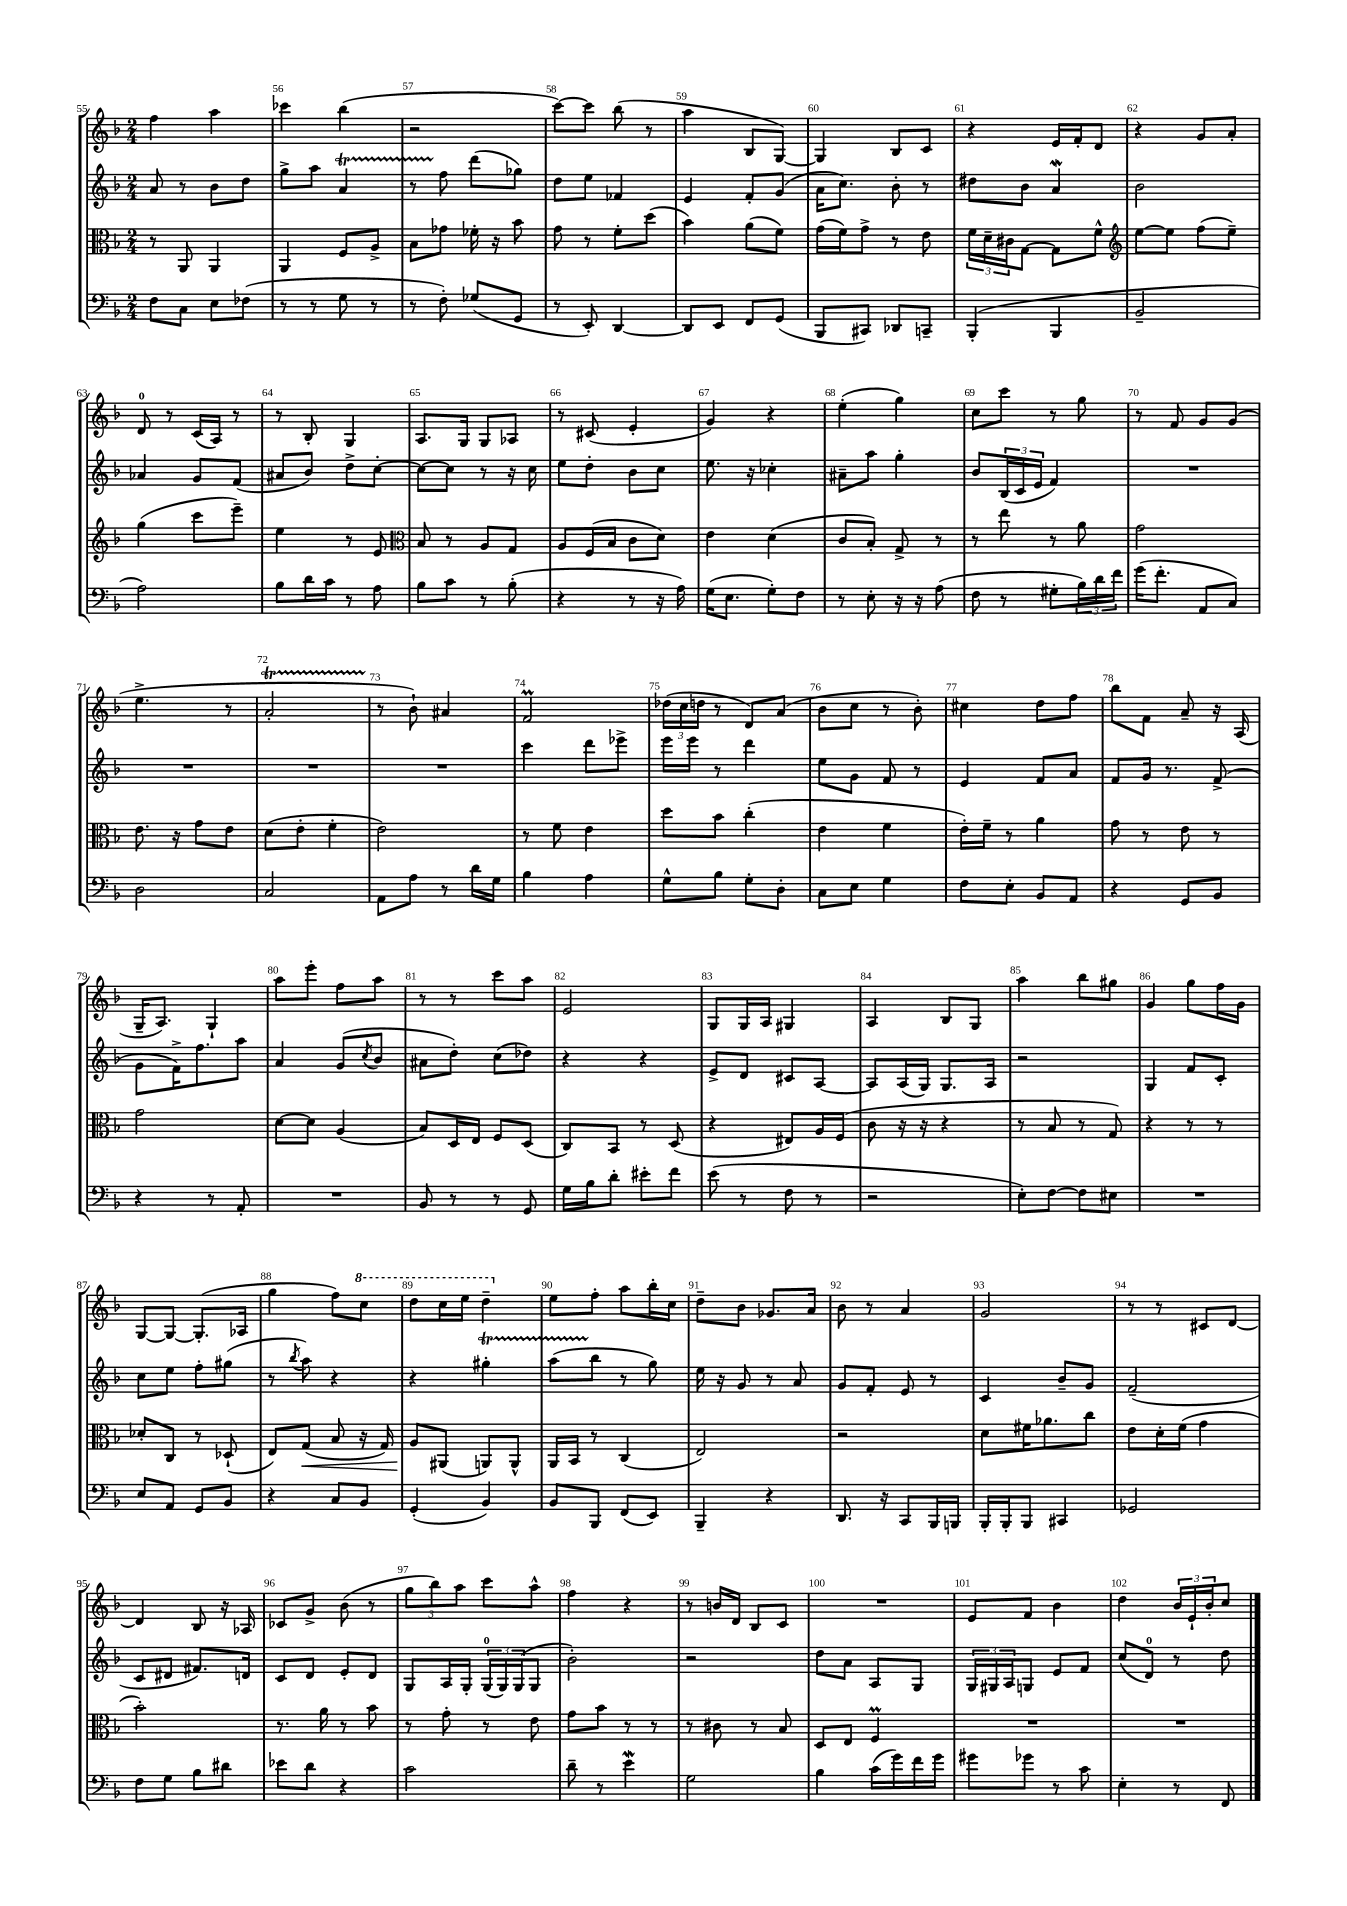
<<
\new StaffGroup <<
\new Staff = "s0" {
    \clef treble \key f \major \numericTimeSignature \time 2/4
    f''4 a''4 |
    ces'''4 bes''4( |
    r2 |
    c'''8~) c'''8 bes''8( r8 |
    a''4 bes8 g8~) |
    g4 bes8 c'8 |
    r4 e'16 f'16-. d'8 |
    r4 g'8 a'8-. |
    d'8-0 r8 c'16( a16) r8 |
    r8 bes8-. g4 |
    a8. g16 g8 aes8 |
    r8 cis'8( e'4-. |
    g'4) r4 |
    e''4-.( g''4) |
    c''8 c'''8 r8 g''8 |
    r8 f'8 g'8 g'8( |
    e''4.-> r8 |
    a'2-.\startTrillSpan |
    r8\stopTrillSpan bes'8-!) ais'4 |
    f'2\prall |
    \tuplet 3/2 { des''16( c''16 d''16 } r8 d'8) a'8( |
    bes'8 c''8 r8 bes'8-.) |
    cis''4 d''8 f''8 |
    bes''8 f'8 a'8-- r16 a16( |
    g16-- a8.) g4-! |
    a''8 e'''8-. f''8 a''8 |
    r8 r8 c'''8 a''8 |
    e'2 |
    g8 g16 a16 gis4 |
    a4 bes8 g8 |
    a''4 bes''8 gis''8 |
    g'4 g''8 f''16 g'16 |
    g8~ g8~ g8.-.( aes16 |
    g''4 f''8) \ottava #1 c'''8 |
    d'''8 c'''16 e'''16 d'''4-- \ottava #0 |
    e''8 f''8-. a''8 bes''16-. c''16 |
    d''8-- bes'8 ges'8. a'16 |
    bes'8 r8 a'4 |
    g'2 |
    r8 r8 cis'8 d'8~ |
    d'4 bes8 r16 aes16 |
    ces'8 g'8-> bes'8( r8 |
    \tuplet 3/2 { g''8 bes''8) a''8 } c'''8 a''8-^ |
    f''4 r4 |
    r8 b'16 d'16 bes8 c'8 |
    R2 |
    e'8 f'8 bes'4 |
    d''4 \tuplet 3/2 { bes'16 e'16-! bes'16-. } c''8 \bar "|." |
}
\new Staff = "s1" {
    \clef treble \key f \major \numericTimeSignature \time 2/4
    a'8 r8 bes'8 d''8 |
    g''8-> a''8 a'4\startTrillSpan |
    r8 f''8\stopTrillSpan d'''8( ges''8) |
    d''8 e''8 fes'4 |
    e'4 f'8-. g'8( |
    a'16 c''8.) bes'8-. r8 |
    dis''8 bes'8 a'4\mordent |
    bes'2 |
    aes'4 g'8 f'8( |
    ais'8 bes'8) d''8-> c''8~-. |
    c''8~ c''8 r8 r16 c''16 |
    e''8 d''8-. bes'8 c''8 |
    e''8. r16 ces''4-. |
    ais'8-- a''8 g''4-. |
    bes'8 \tuplet 3/2 { bes16( c'16 e'16 } f'4) |
    R2 |
    R2 |
    R2 |
    R2 |
    c'''4 d'''8 ees'''8-> |
    e'''16 e'''16 r8 d'''4 |
    e''8 g'8 f'8 r8 |
    e'4 f'8 a'8 |
    f'8 g'16 r8. f'8->( |
    g'8 f'16->) f''8. a''8 |
    a'4 g'8( \acciaccatura { c''8 } bes'8 |
    ais'8 d''8-.) c''8( des''8) |
    r4 r4 |
    e'8-> d'8 cis'8 a8~ |
    a8 a16( g16) g8. a16 |
    r2 |
    g4 f'8 c'8-. |
    c''8 e''8 f''8-. gis''8( |
    r8 \acciaccatura { bes''8 } a''8) r4 |
    r4 gis''4-.\startTrillSpan |
    a''8( bes''8\stopTrillSpan r8 g''8) |
    e''16 r16 g'8 r8 a'8 |
    g'8 f'8-. e'8 r8 |
    c'4 bes'8-- g'8 |
    f'2--( |
    c'8 dis'8 fis'8.) d'16 |
    c'8 d'8 e'8-. d'8 |
    g8 a16 g16-. \tuplet 3/2 { g16-0( g16) g16( } g8 |
    bes'2-.) |
    r2 |
    d''8 a'8 a8 g8 |
    \tuplet 3/2 { g16 gis16 a16 } g8 e'8 f'8 |
    c''8( d'8-0) r8 d''8 \bar "|." |
}
\new Staff = "s2" {
    \clef alto \key f \major \numericTimeSignature \time 2/4
    r8 a,8 a,4 |
    a,4 f8 a8-> |
    bes8 ges'8 fes'16-. r16 bes'8 |
    g'8 r8 f'8-. d''8( |
    bes'4) a'8( f'8) |
    g'16( f'16) g'8-> r8 e'8 |
    \tuplet 3/2 { f'16 d'16-- cis'16 } g8~ g8 f'8-^ |
    \clef treble e''8~ e''8 f''8( e''8--) |
    g''4( c'''8 e'''8--) |
    e''4 r8 e'8 |
    \clef alto bes8 r8 a8 g8 |
    a8 f16( bes16 c'8 d'8) |
    e'4 d'4( |
    c'8 bes8-.) g8-> r8 |
    r8 e''8 r8 a'8 |
    g'2 |
    e'8. r16 g'8 e'8 |
    d'8( e'8-. f'4-. |
    e'2) |
    r8 f'8 e'4 |
    d''8 bes'8 c''4-.( |
    e'4 f'4 |
    e'16-.) f'16-- r8 a'4 |
    g'8 r8 e'8 r8 |
    g'2 |
    d'8~ d'8 a4( |
    bes8) d16 e16 f8 d8( |
    c8) bes,8 r8 d8( |
    r4 eis8) a16 f16( |
    c'8 r16 r16 r4 |
    r8 bes8 r8 g8) |
    r4 r8 r8 |
    des'8-. c8 r8 des8-!( |
    e8) g8\<( bes8 r16 g16) |
    a8\! ais,8( a,8) a,8-^ |
    a,16 bes,16 r8 c4( |
    e2) |
    r2 |
    d'8 fis'16 aes'8. c''8 |
    e'8 d'16-. f'16( g'4 |
    bes'2-.) |
    r8. a'16 r8 bes'8 |
    r8 g'8-. r8 e'8 |
    g'8 bes'8 r8 r8 |
    r8 cis'8 r8 bes8 |
    d8 e8 f4\prall |
    R2 |
    R2 \bar "|." |
}
\new Staff = "s3" {
    \clef bass \key f \major \numericTimeSignature \time 2/4
    f8 c8 e8 fes8( |
    r8 r8 g8 r8 |
    r8 f8-.) ges8( g,8 |
    r8 e,8-.) d,4~ |
    d,8 e,8 f,8 g,8( |
    bes,,8 cis,8) des,8 c,8-- |
    bes,,4-.( bes,,4 |
    bes,2-- |
    a2) |
    bes8 d'16 c'16 r8 a8 |
    bes8 c'8 r8 bes8-.( |
    r4 r8 r16 a16) |
    g16( e8. g8-.) f8 |
    r8 e8-. r16 r16 a8( |
    f8 r8 gis8-. \tuplet 3/2 { bes16) d'16 f'16 } |
    g'16( f'8.-. a,8 c8) |
    d2 |
    c2 |
    a,8 a8 r8 d'16 g16 |
    bes4 a4 |
    g8-^ bes8 g8-. d8-. |
    c8 e8 g4 |
    f8 e8-. bes,8 a,8 |
    r4 g,8 bes,8 |
    r4 r8 a,8-. |
    R2 |
    bes,8 r8 r8 g,8 |
    g16 bes16 d'8-. eis'8-. f'8 |
    e'8( r8 f8 r8 |
    r2 |
    e8-.) f8~ f8 eis8 |
    R2 |
    e8 a,8 g,8 bes,8 |
    r4 c8 bes,8 |
    g,4-.( bes,4) |
    bes,8 bes,,8 f,8( e,8) |
    bes,,4-- r4 |
    d,8. r16 c,8 bes,,16 b,,16 |
    bes,,16-. bes,,16-. bes,,8 cis,4 |
    ges,2 |
    f8 g8 bes8 dis'8 |
    ees'8 d'8 r4 |
    c'2 |
    d'8-- r8 e'4\mordent |
    g2 |
    bes4 c'16( g'16) f'16 g'16 |
    gis'8 ges'8 r8 c'8 |
    e4-. r8 f,8 \bar "|." |
}
>>
>>
\layout { \context { \Score currentBarNumber = #55 \override BarNumber.break-visibility = ##(#f #t #t) barNumberVisibility = #all-bar-numbers-visible } }
